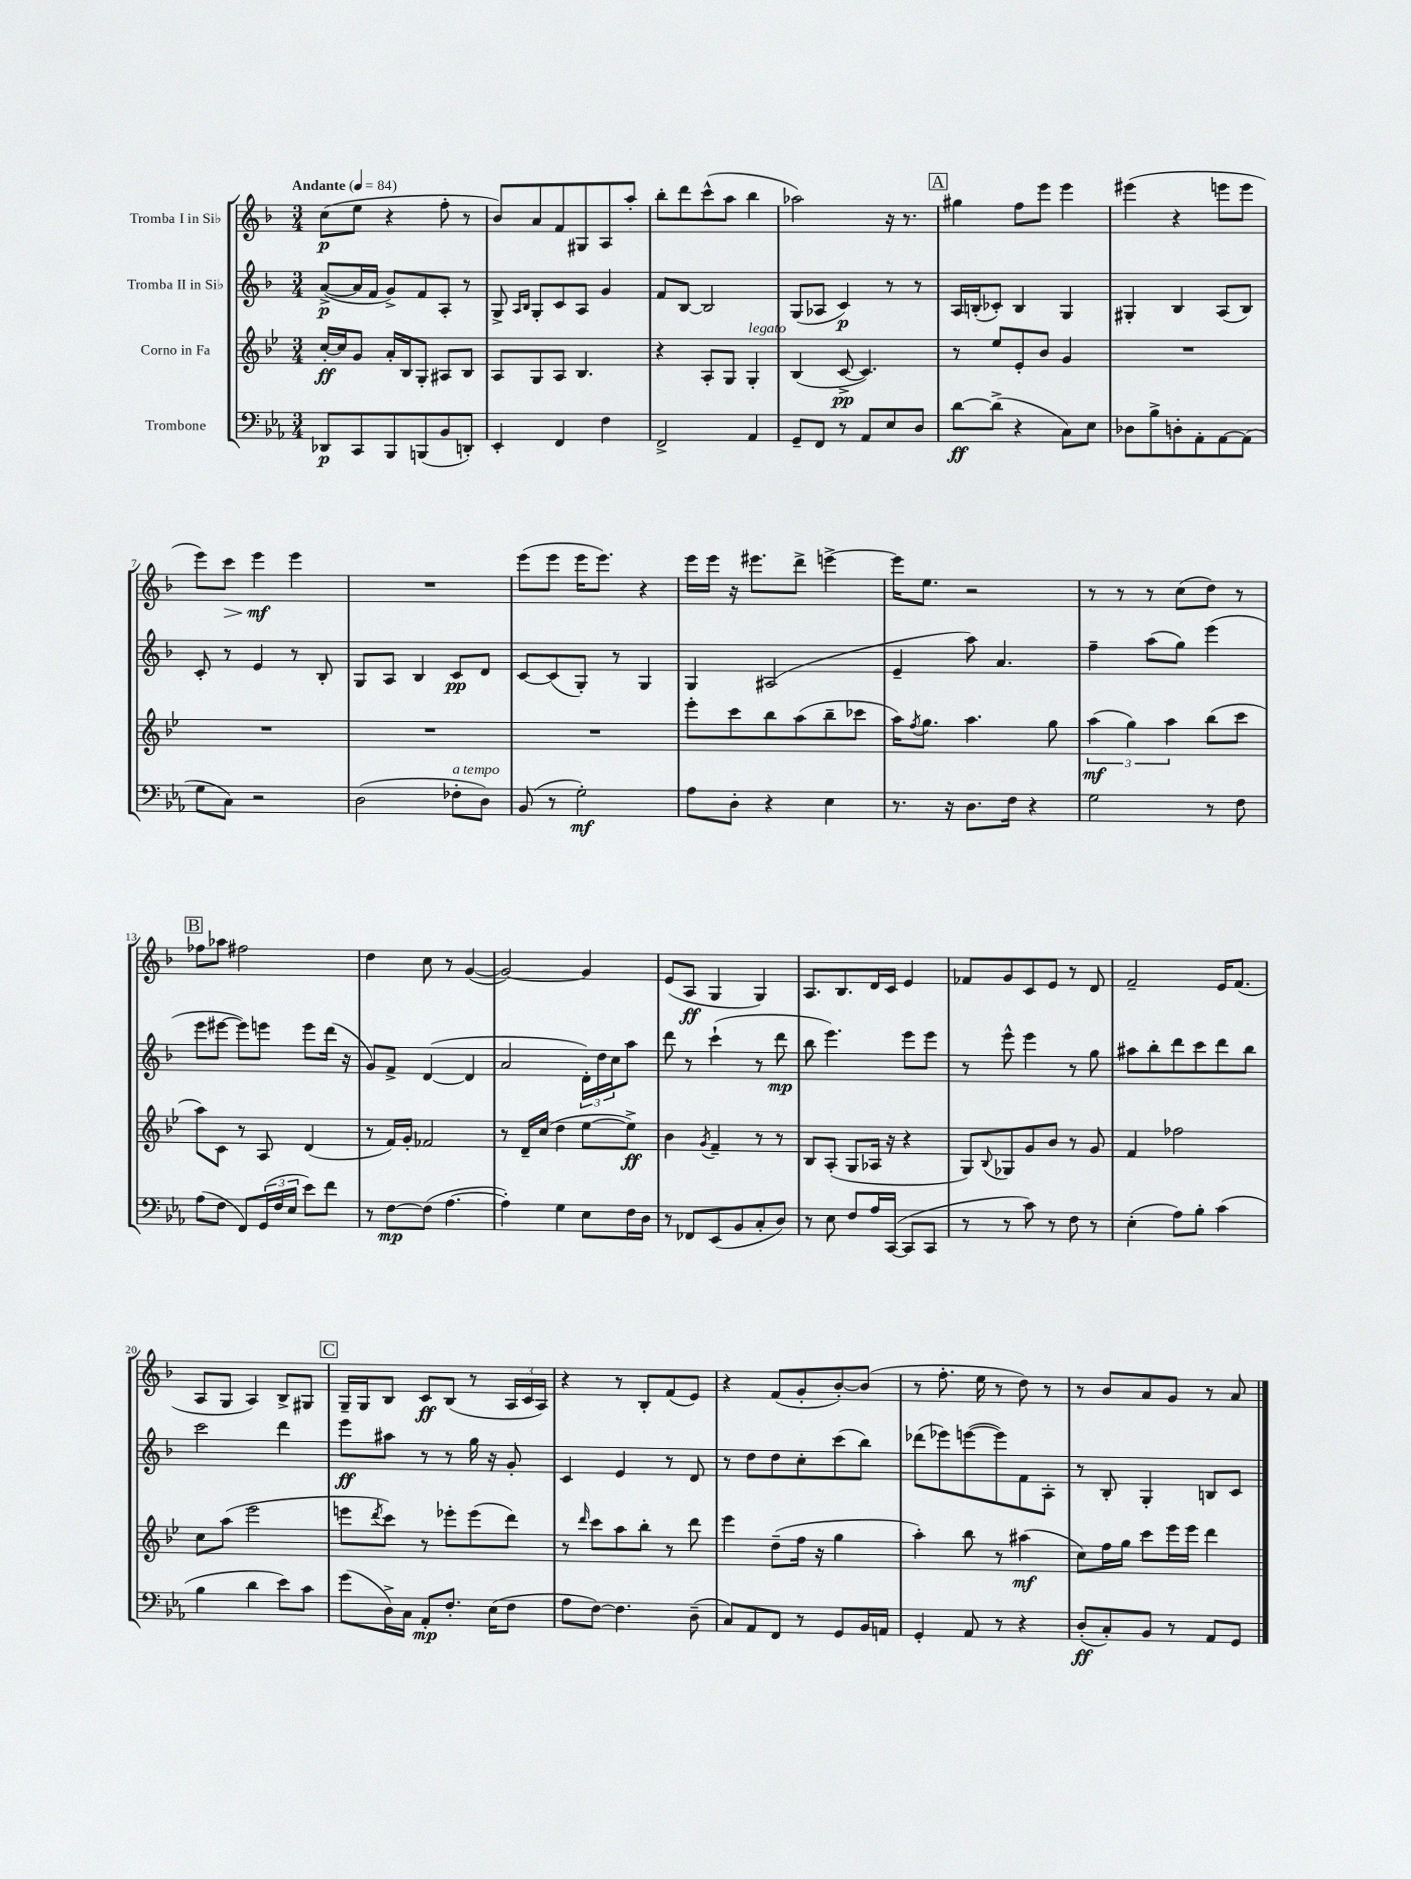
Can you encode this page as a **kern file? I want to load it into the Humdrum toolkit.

**kern	**kern	**kern	**kern
*staff4	*staff3	*staff2	*staff1
*clefF4	*clefG2	*clefG2	*clefG2
*k[b-e-a-]	*k[b-e-]	*k[b-]	*k[b-]
*M3/4	*M3/4	*M3/4	*M3/4
*MM84	*MM84	*MM84	*MM84
8DD-/L	[16cc'/LL	([8a^/L	(8cc\L
.	16cc/]J	.	.
8CC/	8g/J	16a/]L	8ee\J
.	.	16f/JJ	.
8BBB-/	16a'/LL	8g^/L)	4r
.	16B-/J	.	.
(8BBB/	8G'/J	8f/	.
8BB-/	8A#/L	8A'/J	8ff'\
8DD'/J)	8B-/J	8r	8r
=	=	=	=
4EE-'/	8A/L	8G^/	8b-/L)
.	.	16qqA/LL	.
.	.	16qqB-/JJ	.
.	8G/	8G'/L	8a/
4FF/	8A/J	8c/	8f/
.	4.B-/	8A/J	8G#/
4F\	.	4g/	8A/
.	.	.	8aa'/J
=	=	=	=
2FF^/	4r	8f/L	8bb-'\L
.	.	[8B-/J	8ddd\
.	8A'/L	2B-/]	(8ccc^^\
.	8G/J	.	8aa\J
4AA-/	4G'/	.	4bb-\
=	=	=	=
8GG~/L	(4B-/	(8G/L	2aa-\)
8FF/J	.	8A-/J	.
8r	[8c^/	4c/)	.
8AA-/L	4.c/])	.	.
8E-/	.	8r	16r
.	.	.	8.r
8D/J	.	8r	.
=	=	=	=
[8d\L	8r	16A/LL	4gg#\
.	.	(16B'/J	.
(8d^\]J	8ee-/L	8c-'/J)	.
4r	8e-'/	4B/	8ff\L
.	8b-/J	.	8eee\J
8C\L)	4g/	4G/	4eee\
8E-\J	.	.	.
=	=	=	=
8D-\L	2.r	4G#'/	(4eee#\
8B-^\	.	.	.
8D'\	.	4B-/	4r
8AA-'\	.	.	.
[8AA-\	.	(8A/L	8eee\L
(8AA-\]J	.	8B-/J)	8eee\J
=	=	=	=
8G\L	2.r	8c'/	8eee\L)
8C\J)	.	8r	8ccc\J
2r	.	4e/	4eee\
.	.	8r	4eee\
.	.	8B-'/	.
=	=	=	=
(2D\	2.r	8G/L	2.r
.	.	8A/J	.
.	.	4B-/	.
8F-'\L	.	8c/L	.
8D\J)	.	8d/J	.
=	=	=	=
(8BB-/	2.r	[8c/L	(8eee\L
8r	.	(8c/]	8eee\J
2G'\)	.	8G'/J)	16eee\LK
.	.	.	8.eee\J)
.	.	8r	.
.	.	4G/	4r
=	=	=	=
8A-\L	8eee-'\L	4G/	16eee\LL
.	.	.	16eee\JJ
8D'\J	8ccc\	.	16r
.	.	.	8.eee#\L
4r	8bb-\	(2A#/	.
.	(8aa\	.	8ddd^\J
4E-\	8bb-~\	.	[4eee^\
.	8ccc-\J	.	.
=	=	=	=
8.r	16aa\LK)	4e~/	16eee\]LK
.	8qff/	.	.
.	8.gg\J	.	8.ee\J
16r	.	.	.
8.D\L	4.aa\	8aa\)	2r
.	.	4.a/	.
16F\Jk	.	.	.
4r	.	.	.
.	8gg\	.	.
=	=	=	=
2G\	(6aa\	4ff~\	8r
.	.	.	8r
.	6gg\)	.	.
.	.	(8aa\L	8r
.	6aa\	.	.
.	.	8gg\J)	(8cc\L
8r	(8bb-\L	(4eee\	8dd\J)
8F\	8ccc\J	.	8r
=	=	=	=
(8A-\L	8aa\L)	8eee\L	8ff-\L
8F\J	8c\J	[8eee#\J	8aa-\J
8FF/L)	8r	8eee#\]L)	2ff#\
(24GG/L	8A/	8eee\J	.
24F/	.	.	.
24E-/JJ	.	.	.
8e-\L)	(4d/	8eee\L	.
8f\J	.	(16ddd\Jk	.
.	.	16r	.
=	=	=	=
8r	8r	8g/L)	4dd\
[8F\L	16f/LL)	8f^/J	.
.	16g'/JJ	.	.
(8F\]J	2f-/	([4d/	8cc\
[4.A-\	.	.	8r
.	.	4d/]	([4g/
=	=	=	=
4A-'\])	8r	2a/	2g/_)
.	16d~/LL	.	.
.	(16cc/JJ	.	.
4G\	4dd\	.	.
8E-\L	[8ee-\L	24d'\LL)	4g/]
.	.	24dd\	.
.	.	24cc\J	.
16F\L	8ee-^\]J)	8aa\J	.
16D\JJ	.	.	.
=	=	=	=
8r	4b-\	8ddd\	(8e/L
8FF-/L	.	8r	8A/J
.	8qg/	.	.
(8EE-/	4f~/	(4ccc`\	4G/
8BB-/	.	.	.
8C'/	8r	8r	4G/)
8D/J)	8r	8ddd\	.
=	=	=	=
8r	8B-/L	8bb-\	8.A/L
8E-\	(8A'/J	4.eee\)	.
.	.	.	8.B-/
8F/L	8G/L	.	.
16A-/L	16A-/Jk	.	16d/L
([16CC/JJ	16r	.	16c/JJ
8CC/]L	4r	8eee\L	4e/
8CC/J	.	8eee\J	.
=	=	=	=
8r	8G/L)	8r	8f-/L
.	8qqB-/	.	.
8r	8G-/	8eee^^\	8g/
8c\)	8g/	4eee\	8c/
8r	8b-/J	.	8e/J
8F\	8r	8r	8r
8r	8g/	8gg\	8d/
=	=	=	=
(4E-'\	4f/	8aa#\L	2f~/
.	.	8bb-'\	.
8A-\L)	2ff-\	8ddd\	.
8B-'\J	.	8ccc\	.
(4c\	.	8ddd\	16e/LK
.	.	.	(8.f/J
.	.	8bb-\J	.
=	=	=	=
4B-\	8cc\L	2ccc\	8A/L
.	(8aa\J	.	8G/J
4d\	2eee-\	.	4A/)
8e-\L)	.	4ddd\	8B-^/L
8c\J	.	.	8G#/J
=	=	=	=
(8g\L	8eee\L	8eee\L	16G~/LL
.	.	.	16G/J
.	8qddd/	.	.
16D^\L)	8ccc\J)	8aa#\J	8B-/J
16C\JJ	.	.	.
8AA-'/L	8r	8r	8c/L
8.F'/J	8eee-'\L	8r	(8B-/J
.	(8eee-\	16gg\	8r
(16E-\LK	.	16r	.
8F\J	8ddd\J)	8g'/	24A/LL
.	.	.	24c/
.	.	.	24A/JJ)
=	=	=	=
8A-\L	8r	4c/	4r
.	16qqddd/	.	.
[8F\J)	8ccc\L	.	.
4.F\]	8aa\	4e/	8r
.	8bb-'\J	.	8B-'/L
.	8r	8r	(8f/
(8D~\	8ddd\	8d/	8e/J)
=	=	=	=
8C/L)	4eee-\	8r	4r
8AA-/	.	8dd\L	.
8FF/J	(8dd~\L	8dd\	(8f/L
8r	16ff\Jk	8cc'\	8g'/
.	16r	.	.
8GG/L	4gg\	(8ccc\	[8b-'/)
16BB-/L	.	8bb-\J)	(8b-/]J
16AA/JJ	.	.	.
=	=	=	=
4GG'/	4aa'\)	(8ddd-\L	8r
.	.	8eee-\)	8.ff'\
8AA-/	8bb-\	([8eee\	.
.	.	.	16ee\
8r	8r	8eee\])	8r
4r	(4aa#\	8f\	8dd\)
.	.	8A'\J	8r
=	=	=	=
(8D'/L	8cc\L)	8r	8r
8C'/)	16ff\L	8B-'/	8b-/L
.	16gg\JJ	.	.
8BB-/J	8ccc\L	4G'/	8a/
8r	16eee-\L	.	8g/J
.	16eee-\JJ	.	.
8AA-/L	4ddd\	8B/L	8r
8GG/J	.	8c/J	8a/
==	==	==	==
*-	*-	*-	*-
